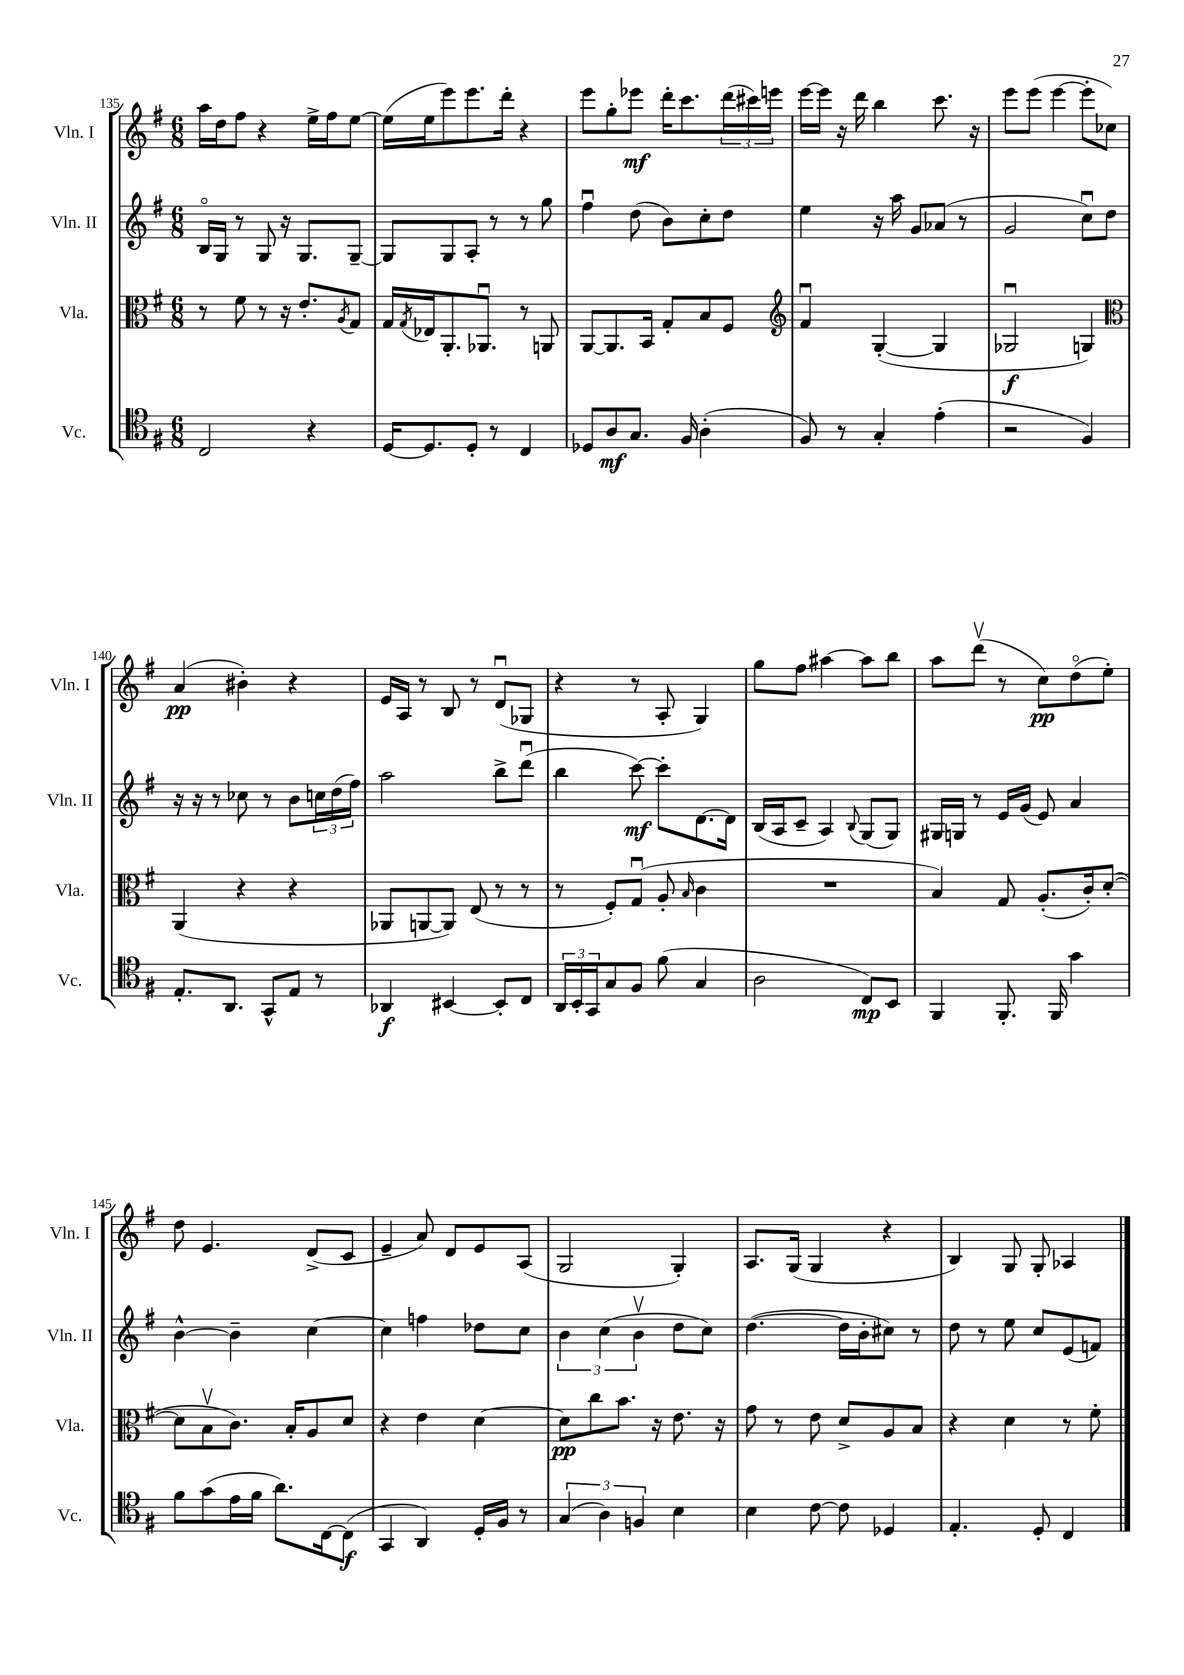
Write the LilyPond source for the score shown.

<<
\new StaffGroup <<
\new Staff = "s0" \with { instrumentName = "Vln. I" shortInstrumentName = "Vln. I" } {
    \clef treble \key g \major \numericTimeSignature \time 6/8
    a''16 d''16 fis''8 r4 e''16-> fis''16 e''8~ |
    e''16( e''16 e'''8) e'''8. d'''16-. r4 |
    e'''8 g''8-. ees'''8\mf d'''16-. c'''8. \tuplet 3/2 { d'''16( cis'''16) e'''16 } |
    e'''16~ e'''16 r16 d'''16 b''4 c'''8. r16 |
    e'''8 e'''8( e'''4~ e'''8-. ces''8) |
    a'4\pp( bis'4-.) r4 |
    e'16 a16 r8 b8 r8 d'8\downbow( ges8 |
    r4 r8 a8-. g4) |
    g''8 fis''8 ais''4~ ais''8 b''8 |
    a''8 d'''8\upbow( r8 c''8\pp) d''8\flageolet( e''8-.) |
    d''8 e'4. d'8->( c'8 |
    e'4-- a'8) d'8 e'8 a8( |
    g2 g4-.) |
    a8. g16( g4 r4 |
    b4) g8 g8-. aes4 \bar "|." |
}
\new Staff = "s1" \with { instrumentName = "Vln. II" shortInstrumentName = "Vln. II" } {
    \clef treble \key g \major \numericTimeSignature \time 6/8
    b16\flageolet g16 r8 g8 r16 g8. g8~-- |
    g8 g8 a8-. r8 r8 g''8 |
    fis''4\downbow d''8( b'8) c''8-. d''8 |
    e''4 r16 a''16 g'8 aes'8( r8 |
    g'2 c''8\downbow) d''8 |
    r16 r16 r8 ces''8 r8 b'8 \tuplet 3/2 { c''16 d''16( fis''16) } |
    a''2 b''8-> d'''8\downbow( |
    b''4 c'''8~\mf) c'''8-. d'8.~ d'16 |
    b16( a16 c'8-- a4) \appoggiatura { b8 } g8( g8) |
    gis16 g16 r8 e'16 g'16( e'8) a'4 |
    b'4~-^ b'4-- c''4~ |
    c''4 f''4 des''8 c''8 |
    \tuplet 3/2 { b'4 c''4( b'4\upbow } d''8 c''8) |
    d''4.~( d''16 b'16-. cis''8) r8 |
    d''8 r8 e''8 c''8 e'8( f'8) \bar "|." |
}
\new Staff = "s2" \with { instrumentName = "Vla." shortInstrumentName = "Vla." } {
    \clef alto \key g \major \numericTimeSignature \time 6/8
    r8 fis'8 r8 r16 e'8.-. \acciaccatura { a8 } g8 |
    g16 \acciaccatura { g8 } ees16 a,8.-. aes,8.\downbow r8 a,8 |
    a,8~ a,8. b,16 g8-. b8 fis8 |
    \clef treble fis'4\downbow g4~-.( g4 |
    ges2\downbow\f g4) |
    \clef alto a,4( r4 r4 |
    aes,8 a,8~ a,8) e8( r8 r8 |
    r8 fis8-.) g8\downbow( a8-. \grace { b16 } c'4 |
    R2. |
    b4) g8 a8.-.( c'16-.) d'8~-.( |
    d'8 b8\upbow c'8.) b16-. a8 d'8 |
    r4 e'4 d'4~ |
    d'8\pp c''8 b'8. r16 e'8. r16 |
    g'8 r8 e'8 d'8-> a8 b8 |
    r4 d'4 r8 fis'8-. \bar "|." |
}
\new Staff = "s3" \with { instrumentName = "Vc." shortInstrumentName = "Vc." } {
    \clef tenor \key g \major \numericTimeSignature \time 6/8
    c2 r4 |
    d16~ d8. d8-. r8 c4 |
    des8 a8\mf g8. fis16 a4-.( |
    fis8) r8 g4-. e'4-.( |
    r2 fis4) |
    e8.-. a,8. g,8-^ e8 r8 |
    aes,4\f bis,4~ bis,8-. c8 |
    \tuplet 3/2 { a,16 b,16-. g,16 } g8 fis8 fis'8( g4 |
    a2 c8\mp) b,8 |
    fis,4 fis,8.-. fis,16 g'4 |
    fis'8 g'8( e'16 fis'16 a'8.) c16~ c8\f( |
    g,4 a,4) d16-. fis16 r8 |
    \tuplet 3/2 { g4( a4) f4 } b4 |
    b4 c'8~ c'8 des4 |
    e4.-. d8-. c4 \bar "|." |
}
>>
>>
\layout { \context { \Score currentBarNumber = #135 } }
